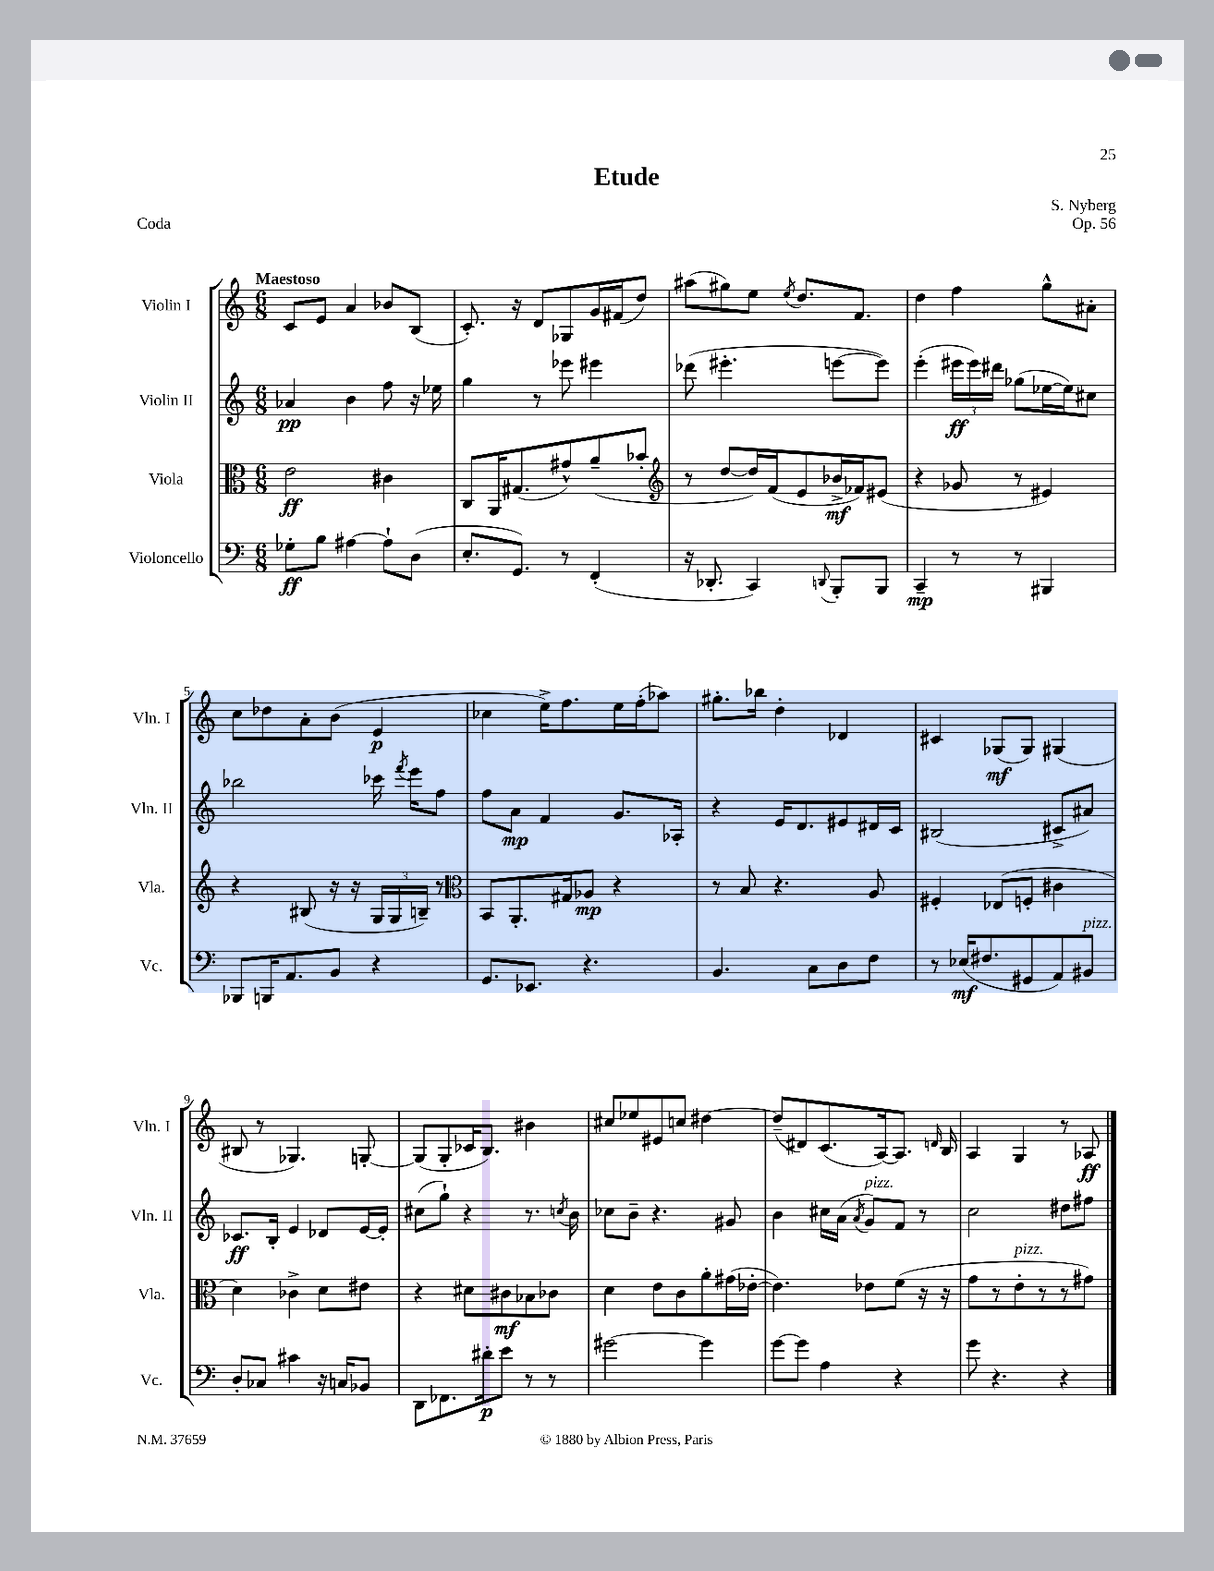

**kern	**kern	**kern	**kern
*staff4	*staff3	*staff2	*staff1
*clefF4	*clefC3	*clefG2	*clefG2
*k[]	*k[]	*k[]	*k[]
*M6/8	*M6/8	*M6/8	*M6/8
8G-'	2e	4a-	8c
8B	.	.	8e
[4A#	.	4b	4a
8A#`]	4c#	8ff	8b-
(8D	.	16r	(8B
.	.	16ee-	.
=	=	=	=
8.E'	8C	4gg	8.c')
.	16AA	.	.
8.GG)	(8.G#	.	16r
.	.	8r	8d
8r	8g#^^)	8eee-	8G-
(4FF'	(8a~	4eee#	16g
.	.	.	(16f#
.	8b-'	.	8dd)
=	=	=	=
*	*clefG2	*	*
16r	8r	(8ddd-	(8aa#
8.DD-'	.	.	.
.	[8dd	4.eee#'	8gg#)
4CC)	16dd])	.	8ee
.	(16f	.	.
.	.	.	8qee
.	8e	.	8.dd
8qqDD	.	.	.
8BBB'	16b-^	[8eee	.
.	16f-)	.	8.f
8BBB	(8e#	8eee])	.
=	=	=	=
4CC~	4r	(4eee'	4dd
8r	8g-	24eee#	4ff
.	.	24eee#)	.
.	.	24ddd#	.
8r	8r	(8gg-	.
4BBB#	4e#)	[16ee-	8gg^^
.	.	16ee-])	.
.	.	8cc#	8a#'
=	=	=	=
8BBB-	4r	2bb-	8cc
16BBB	.	.	8dd-
8.AA	.	.	.
.	(8B#	.	8a'
8BB	16r	.	(8b
.	16r	.	.
4r	24G	16ccc-	4e
.	24G	.	.
.	.	8qfff	.
.	.	16eee	.
.	24B~)	.	.
.	8r	8ff	.
=	=	=	=
*	*clefC3	*	*
8.GG	8BB	8ff	4cc-
.	8.AA'	8a	.
8.EE-	.	.	.
.	.	4f	16ee^)
.	16G#	.	8.ff
4.r	8A-	.	.
.	4r	8.g	16ee
.	.	.	(16ff'
.	.	.	8aa-)
.	.	16A-'	.
=	=	=	=
4.BB	8r	4r	8.gg#'
.	8B	.	.
.	.	.	16bb-
.	4.r	16e	4dd'
.	.	8.d	.
8C	.	.	.
8D	.	8e#	4d-
8F	8A	16d#	.
.	.	16c	.
=	=	=	=
8r	4F#'	(2B#	4c#
(16E-	.	.	.
8.F#	.	.	.
.	(8E-	.	(8G-
8GG#	8F'	.	8G-)
8AA)	4c#	8c#^	(4G#
8BB#	.	8a#)	.
=	=	=	=
8D'	4d)	8.c-	8B#
8C-	.	.	8r
.	.	16B'	.
4c#	4c-^	4e	4.G-)
16r	8d	8d-	.
16C	.	.	.
8BB-	8e#	[16e	[8G'
.	.	16e']	.
=	=	=	=
8DD	4r	(8cc#	(8G]
8.FF-	.	8gg`)	8G'
.	8d#	4r	16c-
16d#'	.	.	8.B)
8e	8c#	.	.
8r	8B-	8.r	4b#
8r	8c-	.	.
.	.	8qcc	.
.	.	16b	.
=	=	=	=
[2g#	4d	8cc-	8cc#
.	.	8b~	8ee-
.	8e	4.r	8e#
.	8c	.	8cc
4g#]	8a'	.	[4dd#
.	(16g#	8g#	.
.	[16e-'	.	.
=	=	=	=
[8g	4.e-])	4b	(8dd#~]
8g]	.	.	8d#)
4A	.	16cc#	(8.c
.	.	(16a	.
.	.	8qa	.
.	8e-	8g)	.
.	.	.	[16A)
4r	(8f	8f	8.A]
.	16r	8r	.
.	.	.	16qqd
.	16r	.	16B
=	=	=	=
8g	8g	2cc	4A
4.r	8r	.	.
.	8e'	.	4G
.	8r	.	.
4r	8r	8dd#	8r
.	8g#)	8ff#	8A-
==	==	==	==
*-	*-	*-	*-
